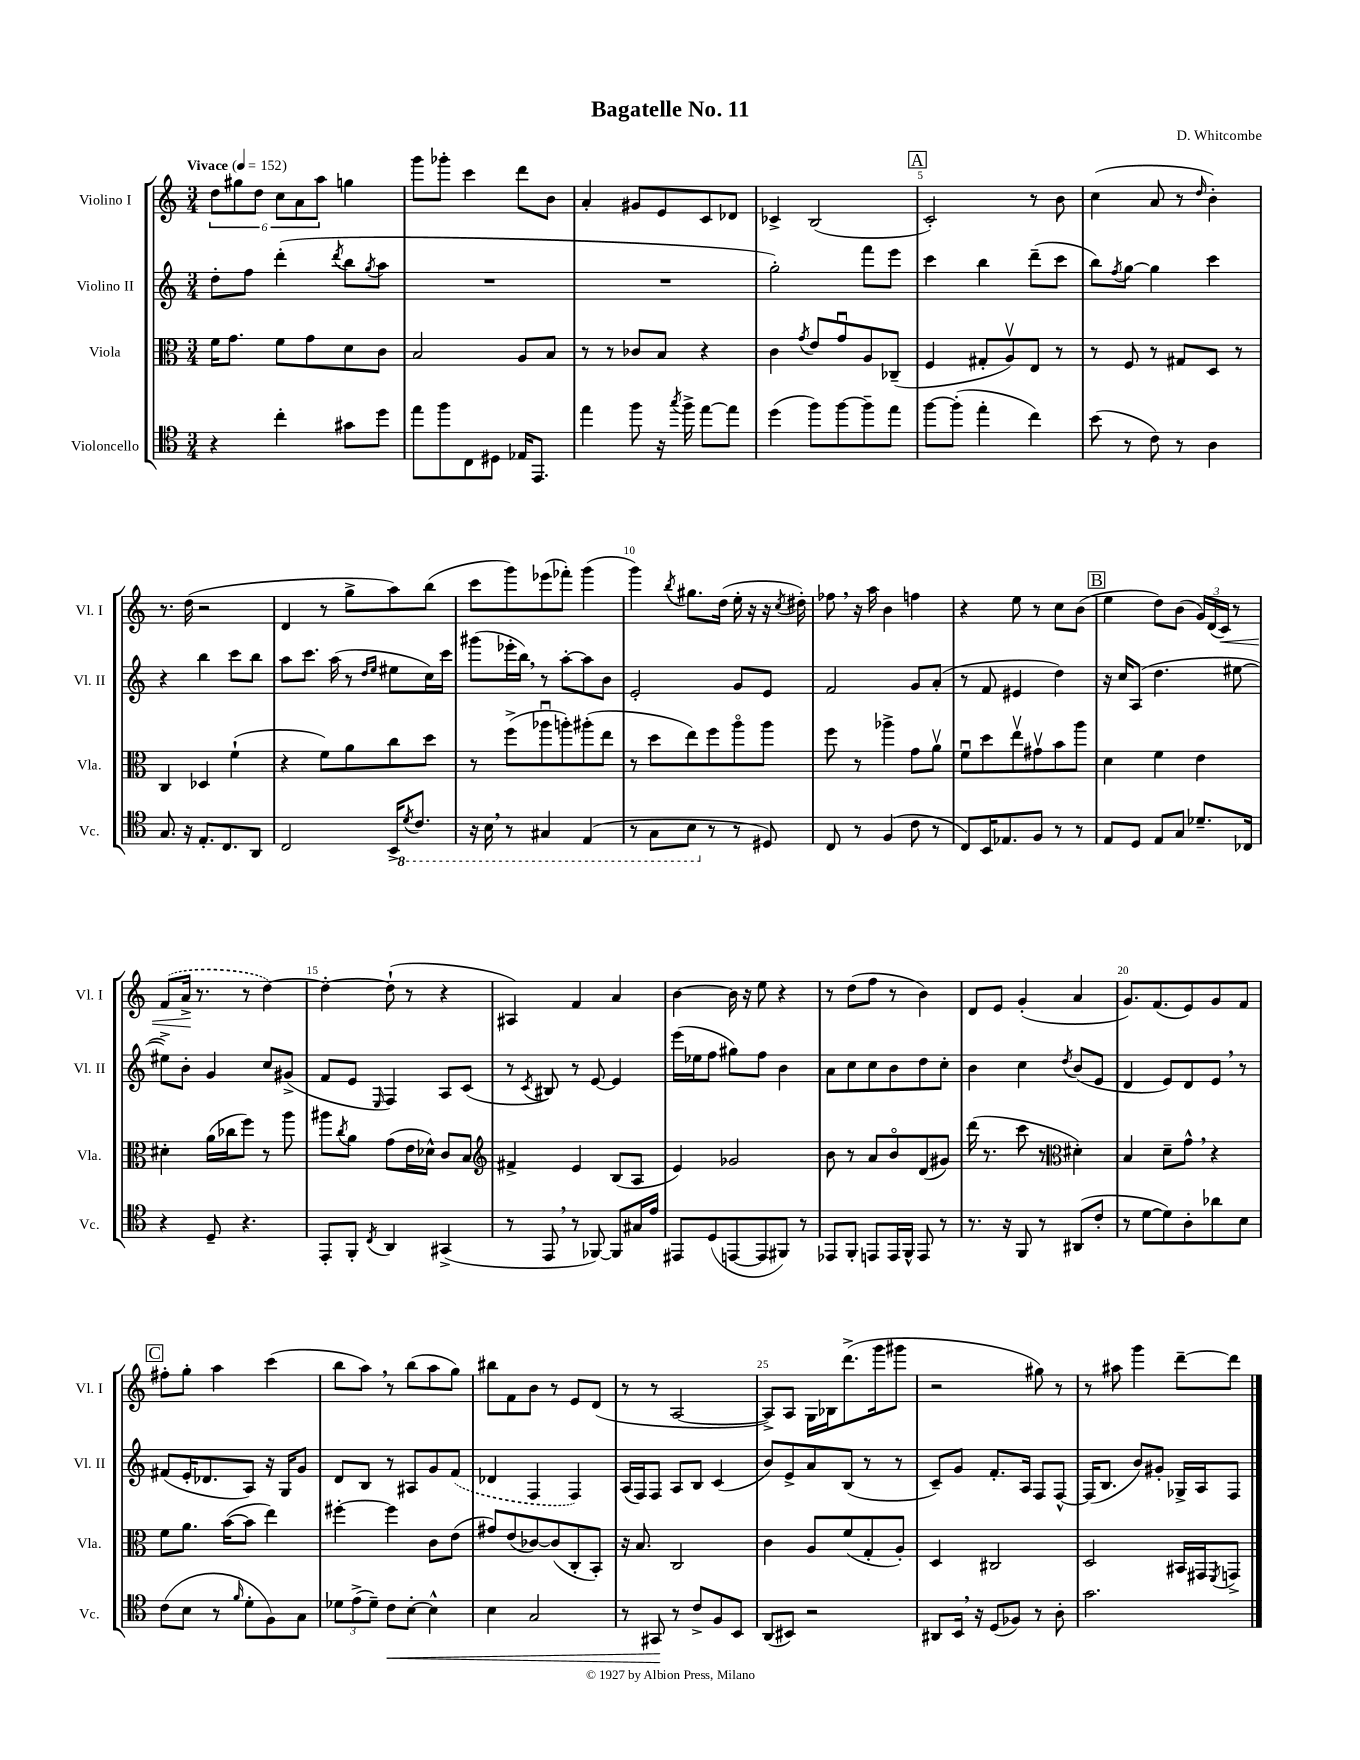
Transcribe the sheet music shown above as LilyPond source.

\header { title = "Bagatelle No. 11" composer = "D. Whitcombe" }
<<
\new StaffGroup <<
\new Staff = "s0" \with { instrumentName = "Violino I" shortInstrumentName = "Vl. I" } {
    \clef treble \key c \major \numericTimeSignature \time 3/4 \tempo "Vivace" 4 = 152
    \tuplet 6/4 { d''8 gis''8 d''8 c''8 a'8 a''8 } g''4 |
    g'''8 ges'''8-. c'''4 d'''8 b'8 |
    a'4-. gis'8 e'8 c'8 des'8 |
    ces'4-> b2( |
    \mark \markup { \box "A" } c'2-.) r8 b'8 |
    c''4( a'8 r8 \grace { d''16 } b'4-.) |
    r8. d''16( r2 |
    d'4 r8 g''8-> a''8) b''8( |
    c'''8 g'''8) ees'''8( fes'''8-.) g'''4( |
    g'''4) \acciaccatura { b''8 } gis''8. d''16( e''16-. r16 r16 \acciaccatura { c''8 } dis''16-.) |
    fes''8 \breathe r16 a''16 b'4 f''4 |
    r4 e''8 r8 c''8 b'8( |
    \mark \markup { \box "B" } e''4 d''8) b'8( \tuplet 3/2 { g'16) d'16( c'16\<) } r8 |
    \once \slurDashed f'8( a'16->\! r8. r8 d''4~) |
    d''4~-. d''8-!( r8 r4 |
    ais4) f'4 a'4 |
    b'4~ b'16 r16 e''8 r4 |
    r8 d''8( f''8 r8 b'4) |
    d'8 e'8 g'4-.( a'4 |
    g'8.) f'8.( e'8) g'8 f'8 |
    \mark \markup { \box "C" } fis''8-. g''8-. a''4 c'''4( |
    b''8 a''8) \breathe r8 b''8( a''8 g''8) |
    bis''8 f'8 b'8 r8 e'8 d'8( |
    r8 r8 a2~ |
    a8->) a8 g16 bes16 d'''8.->( g'''16 gis'''8 |
    r2 gis''8) r8 |
    r8 ais''8 g'''4 d'''8~-- d'''8 \bar "|." |
}
\new Staff = "s1" \with { instrumentName = "Violino II" shortInstrumentName = "Vl. II" } {
    \clef treble \key c \major \numericTimeSignature \time 3/4
    d''8-. f''8 d'''4-.( \acciaccatura { d'''8 } b''8 \acciaccatura { g''8 } a''8 |
    R2. |
    R2. |
    g''2-.) f'''8 e'''8 |
    \mark \markup { \box "A" } c'''4 b''4 d'''8--( c'''8 |
    b''8) \acciaccatura { f''8 } g''8~ g''4 c'''4 |
    r4 b''4 c'''8 b''8 |
    a''8 c'''8. a''16( r8 \grace { d''16 e''16 } eis''8 c''16) c'''16 |
    gis'''8( ees'''16-. b''16) \breathe r8 a''8~-. a''8 b'8 |
    e'2-. g'8 e'8 |
    f'2 g'8 a'8-.( |
    r8 f'8 eis'4 d''4) |
    \mark \markup { \box "B" } r16 c''16 a8( d''4. eis''8~ |
    eis''8->) b'8-. g'4 c''8 gis'8->( |
    f'8 e'8 \grace { e16 } f4) a8 c'8( |
    r8 \acciaccatura { c'8 } bis8) r8 e'8~ e'4 |
    e'''16( ees''16 f''8 gis''8) f''8 b'4 |
    a'8 c''8 c''8 b'8 d''8 c''8-. |
    b'4 c''4 \acciaccatura { d''8 } b'8( e'8 |
    d'4 e'8) d'8 e'8 \breathe r8 |
    \mark \markup { \box "C" } fis'8( e'16-. des'8. a8) r16 g16 g'8 |
    d'8 b8 r8 ais8 g'8 \once \slurDashed f'8( |
    des'4 f4 f4) |
    a16( f16) f8 a8 b8 c'4( |
    b'8) e'8-> a'8 b8( r8 r8 |
    c'8--) g'8 f'8.-. a16 f8 f8~-^ |
    f16( b8. b'8) gis'8-. ges16-> a16 f8 \bar "|." |
}
\new Staff = "s2" \with { instrumentName = "Viola" shortInstrumentName = "Vla." } {
    \clef alto \key c \major \numericTimeSignature \time 3/4
    f'16 g'8. f'8 g'8 d'8 c'8 |
    b2 a8 b8 |
    r8 r8 ces'8 b8 r4 |
    c'4 \acciaccatura { g'8 } e'8 g'8\downbow a8 ces8--( |
    \mark \markup { \box "A" } f4 gis8-. a8\upbow) e8 r8 |
    r8 f8 r8 gis8 d8 r8 |
    c4 des4 f'4-!( |
    r4 f'8) a'8 c''8 d''8 |
    r8 f''8->( aes''8\downbow a''8-.) ais''8-.( e''8 |
    r8 d''8 e''8) f''8 a''8\flageolet a''8 |
    f''8 r8 aes''4-> g'8 a'8\upbow |
    f'8\downbow d''8 e''8\upbow gis'8\upbow b'8 a''8 |
    \mark \markup { \box "B" } d'4 f'4 e'4 |
    dis'4-. a'16( ces''16 f''8) r8 a''8 |
    ais''8 \acciaccatura { c''8 } a'8 g'8( e'16 des'16-^) c'8 b8 |
    \clef treble fis'4-> e'4 b8( a8 |
    e'4) ges'2 |
    b'8 r8 a'8 b'8\flageolet d'8( gis'8) |
    d'''16( r8. c'''8 r8 \clef alto dis'4-.) |
    b4 d'8-- g'8-^ \breathe r4 |
    \mark \markup { \box "C" } f'8 a'8. b'16~( b'8 e''4) |
    fis''4~-. fis''4 c'8 e'8( |
    gis'8) e'8( ces'8~) ces'8( c8-. b,8-.) |
    r16 b8. c2 |
    c'4 a8 f'8( g8-. a8-.) |
    d4 cis2 |
    d2 bis,16 gis,16 \acciaccatura { f,8 } g,8-> \bar "|." |
}
\new Staff = "s3" \with { instrumentName = "Violoncello" shortInstrumentName = "Vc." } {
    \clef tenor \key c \major \numericTimeSignature \time 3/4
    r4 c''4-. gis'8 d''8 |
    e''8 f''8 c8 dis8 ees16 e,8. |
    e''4 f''8 r16 \acciaccatura { g''8 } f''16-> e''8~ e''8 |
    d''4( f''8) f''8~ f''8-- e''8 |
    \mark \markup { \box "A" } f''8~ f''8-.( e''4-. c''4) |
    b'8( r8 c'8) r8 a4 |
    g8. r16 e8.-. c8. a,8 |
    c2 b,16-> \ottava #-1 \acciaccatura { d8 } c8. |
    r16 b,16 \breathe r8 gis,4 e,4( |
    r8 g,8 b,8 \ottava #0 r8 r8 dis8) |
    c8 r8 f4( c'8 r8 |
    c8) b,16 ees8. f8 r8 r8 |
    \mark \markup { \box "B" } e8 d8 e8 g8 des'8.-- ces16 |
    r4 d8-- r4. |
    e,8-. f,8-. \acciaccatura { c8 } a,4 gis,4->( |
    r8 e,8 \breathe r8 fes,8~) fes,8 gis16 e'16 |
    eis,8 d8( e,8~ e,8 fis,8) r8 |
    ees,8 f,8-. e,8 e,16 f,16-^ e,8 r8 |
    r8. r16 f,8 r8 ais,8( c'8-. |
    r8 d'8~ d'8) a8-. aes'8 b8 |
    \mark \markup { \box "C" } c'8( b8 r8 \grace { f'16 } d'8-. f8) g8 |
    \tuplet 3/2 { des'8 e'8->( des'8--) } c'8\< b8~-. b4-^ |
    b4 g2 |
    r8 gis,8\! r8 c'8-> f8 b,8 |
    a,8( bis,8) r2 |
    ais,8 b,16 \breathe r16 d8( fes8) r8 a8-. |
    g'2. \bar "|." |
}
>>
>>
\layout { \context { \Score \override BarNumber.break-visibility = ##(#f #t #t) barNumberVisibility = #(every-nth-bar-number-visible 5) } }
